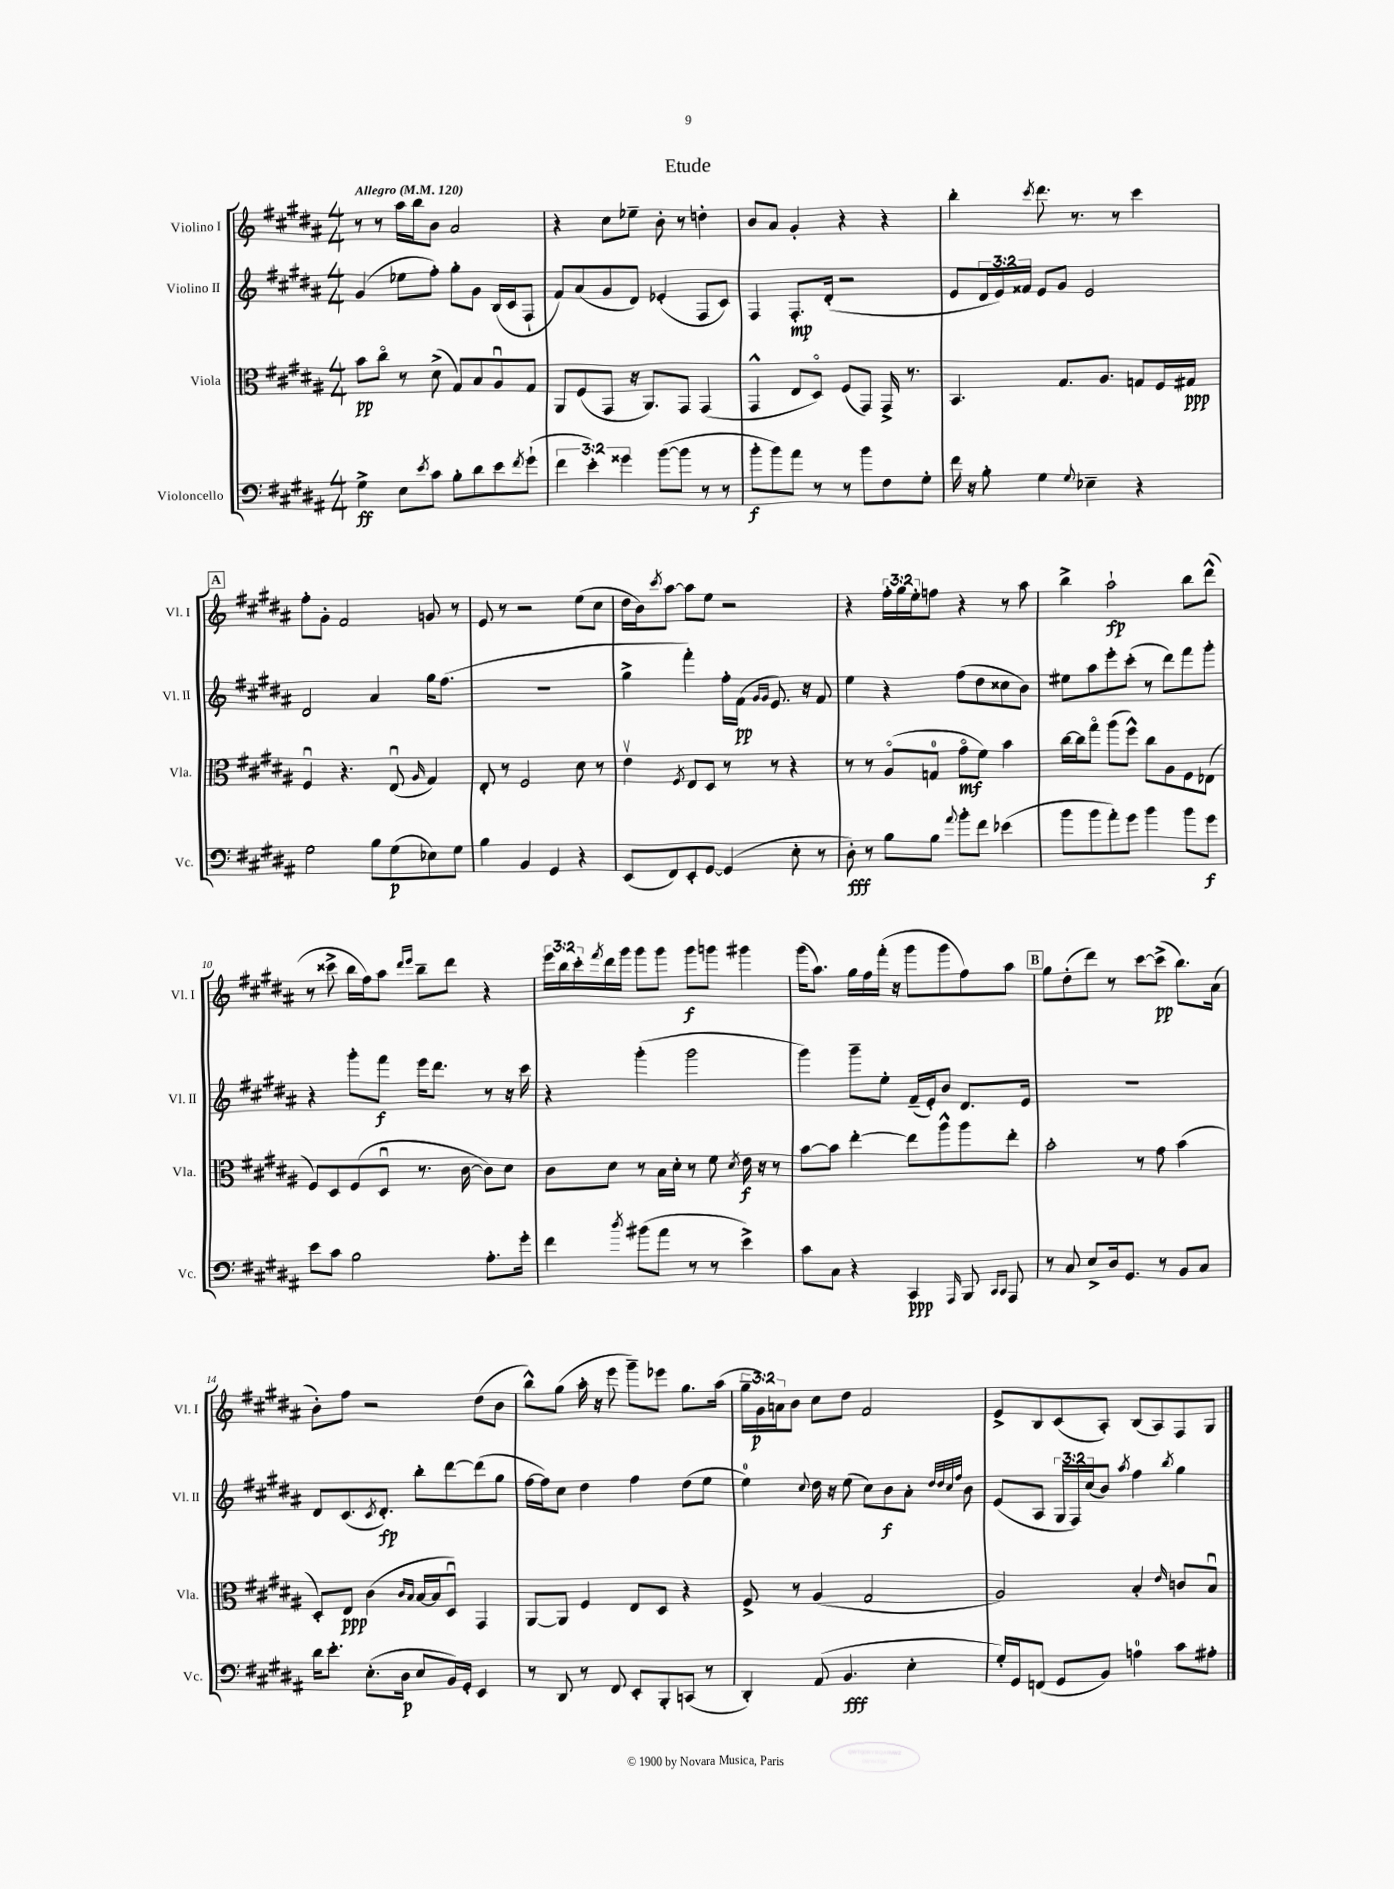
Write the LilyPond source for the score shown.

\header { title = "Etude" }
<<
\new StaffGroup <<
\new Staff = "s0" \with { instrumentName = "Violino I" shortInstrumentName = "Vl. I" } {
    \clef treble \key b \major \numericTimeSignature \time 4/4 \override Staff.TupletNumber.text = #tuplet-number::calc-fraction-text \tempo "Allegro" 4 = 120
    r8 r8 ais''16 b''16 b'8 ais'2 |
    r4 cis''8 ees''8-- b'8-. r8 d''4-. |
    b'8 ais'8 gis'4-. r4 r4 |
    b''4-. \acciaccatura { cis'''8 } dis'''8. r8. r8 cis'''4 |
    \mark \markup { \box "A" } fis''8-. gis'8-. fis'2 g'8 r8 |
    e'8 r8 r2 e''8( cis''8 |
    dis''16 b'16) \acciaccatura { cis'''8 } ais''8~ ais''8 e''8 r2 |
    r4 \tuplet 3/2 { fis''16-. gis''16 e''16-. } f''8 r4 r8 ais''8 |
    b''4-> ais''2-!\fp b''8 dis'''8-^( |
    r8 cisis'''8-> b''16 fis''16) ais''8 \grace { dis'''16 e'''16 } b''8-- dis'''8 r4 |
    \tuplet 3/2 { e'''16 b''16 cis'''16-. } \acciaccatura { fis'''8 } dis'''16 gis'''16 gis'''8 gis'''8 gis'''8\f g'''8 gis'''4 |
    gis'''16( ais''8.) gis''16 fis''16 fis'''16-.( r16 gis'''8 gis'''8 fis''8) ais''8 |
    \mark \markup { \box "B" } gis''8 dis''8-.( dis'''8) r8 cis'''8~ cis'''8->\pp( b''8.) ais'16( |
    b'8-.) fis''8 r2 dis''8( b'8 |
    b''8-^) gis''8( ais''16-. r16 e'''8 gis'''8--) ees'''8 gis''8. ais''16( |
    \tuplet 3/2 { gis''16-- gis'16\p) a'16 } b'8 cis''8 dis''8 fis'2 |
    e'8-> b8 cis'8( ais8-.) b8( ais8) fis8 gis8 \bar "|." |
}
\new Staff = "s1" \with { instrumentName = "Violino II" shortInstrumentName = "Vl. II" } {
    \clef treble \key b \major \numericTimeSignature \time 4/4 \override Staff.TupletNumber.text = #tuplet-number::calc-fraction-text
    gis'4( ees''8 fis''8-.) gis''8-. gis'8 b16( cis'16 fis8-! |
    fis'8) ais'8( gis'8 dis'8) ees'4-.( fis8 cis'8) |
    fis4 fis8.-.\mp dis'16-.( r2 |
    e'8 \tuplet 3/2 { dis'16 e'16) fisis'16 } e'8 gis'8 e'2 |
    \mark \markup { \box "A" } dis'2 ais'4 gis''16 fis''8.( |
    R1 |
    gis''4-> fis'''4-.) fis''16-. fis'16\pp( \grace { gis'16 gis'16 } e'8.) r16 fis'8 |
    e''4 r4 fis''8( dis''8 cisis''8 b'8) |
    eis''8 ais''8 e'''8-. cis'''8-.( r8 dis'''8) fis'''8 gis'''8-. |
    r4 gis'''8-. fis'''8\f e'''16 dis'''8. r8 r16 cis'''16 |
    r4 gis'''4-.( gis'''2 |
    gis'''4) gis'''8-- e''8-. fis'16--( e'16-.) b'8 dis'8. e'16 |
    \mark \markup { \box "B" } R1 |
    dis'8 cis'8.( \acciaccatura { cis'8 } dis'8.-.\fp) b''8-. dis'''8~ dis'''8( gis''8 |
    fis''16~ fis''16) cis''8 dis''4 fis''4 dis''8( e''8 |
    e''4-0) \appoggiatura { cis''8 } dis''16 r16 e''8( cis''8) b'8\f ais'8-. \grace { dis''32 dis''32 cis''32 fis''32 } b'8 |
    e'8( ais8 \tuplet 3/2 { gis16 fis16) cis''16( } b'8) \acciaccatura { ais''8 } fis''4 \acciaccatura { b''8 } gis''4 \bar "|." |
}
\new Staff = "s2" \with { instrumentName = "Viola" shortInstrumentName = "Vla." } {
    \clef alto \key b \major \numericTimeSignature \time 4/4
    b'8\pp cis''8\flageolet r8 dis'8->( gis8) b8 ais8\downbow gis8 |
    ais,8 fis8( gis,8 r16 ais,8.) gis,8 gis,4( |
    gis,4-^ e8 dis8\flageolet) fis8( gis,8) gis,16-> r8. |
    b,4. gis8. ais8. g8 fis16 gis16\ppp |
    \mark \markup { \box "A" } fis4\downbow r4. e8\downbow( \grace { ais16 } gis4) |
    e8-. r8 fis2 dis'8 r8 |
    e'4\upbow \acciaccatura { fis8 } e8 dis8 r8 r8 r4 |
    r8 r8 ais8\flageolet( g8-0 gis'8\flageolet\mf fis'8) b'4 |
    cis''16~ cis''16 gis''8\flageolet ais''8( fis''8-^) cis''8 ais8 fis8 ees8( |
    fis8) dis8 fis8( dis8\downbow r8. cis'16~ cis'8) dis'8 |
    cis'8 dis'8 r8 b16 dis'16-. r8 fis'8 \acciaccatura { dis'8 } e'16\f r16 r8 |
    b'8~ b'8 e''4~-. e''8 ais''8-^ ais''8 e''8-. |
    \mark \markup { \box "B" } b'2-. r8 gis'8 b'4( |
    dis8-.) e8\ppp cis'4( \grace { cis'16 b16 } b16~ b16 dis8\downbow) gis,4 |
    ais,8~ ais,8 fis4 e8 dis8 r4 |
    fis8-> r8 ais4( gis2 |
    ais2) b4-. \grace { e'16 } c'8 b8\downbow \bar "|." |
}
\new Staff = "s3" \with { instrumentName = "Violoncello" shortInstrumentName = "Vc." } {
    \clef bass \key b \major \numericTimeSignature \time 4/4 \override Staff.TupletNumber.text = #tuplet-number::calc-fraction-text
    gis4->\ff e8 \acciaccatura { e'8 } cis'8 b8-. dis'8 e'8 \acciaccatura { fis'8 } gis'8-!( |
    \tuplet 3/2 { fis'4 e'4-.) gisis'4 } b'8~( b'8 r8 r8 |
    b'8-.\f b'8) ais'8 r8 r8 b'8 fis8 gis8-. |
    fis'16 r16 b8-. gis4 \appoggiatura { gis8 } ees4-- r4 |
    \mark \markup { \box "A" } gis2 b8 gis8\p( ees8) gis8 |
    b4 b,4 gis,4 r4 |
    e,8( fis,8) e,8-. gis,8~ gis,4( e8-. r8 |
    dis8-.\fff) r8 b8 b8 \appoggiatura { ais'8 } b'8-. fis'8 ees'4( |
    b'8 b'8 ais'8-.) gis'8 b'4 b'8 gis'8\f |
    e'8 cis'8 b2 ais8.-. gis'16-. |
    fis'4 \acciaccatura { dis''8 } bis'8( ais'8 r8 r8 e'4->) |
    cis'8 cis8 r4 cis,4\ppp \grace { ais,,16 } b,,8 \grace { cis,16 cis,16 } ais,,8 |
    \mark \markup { \box "B" } r8 cis8 e8-> dis16 gis,8. r8 b,8 cis8 |
    dis'16 e'8.-. e8.-.( dis16\p e8 b,16) gis,16-. e,4 |
    r8 dis,8 r8 fis,8 e,8-. b,,8-. c,8( r8 |
    dis,4-.) ais,8( b,4.\fff e4-. |
    gis16-.) gis,16 f,8( gis,8 b,8) a4-0 cis'8 ais8-. \bar "|." |
}
>>
>>
